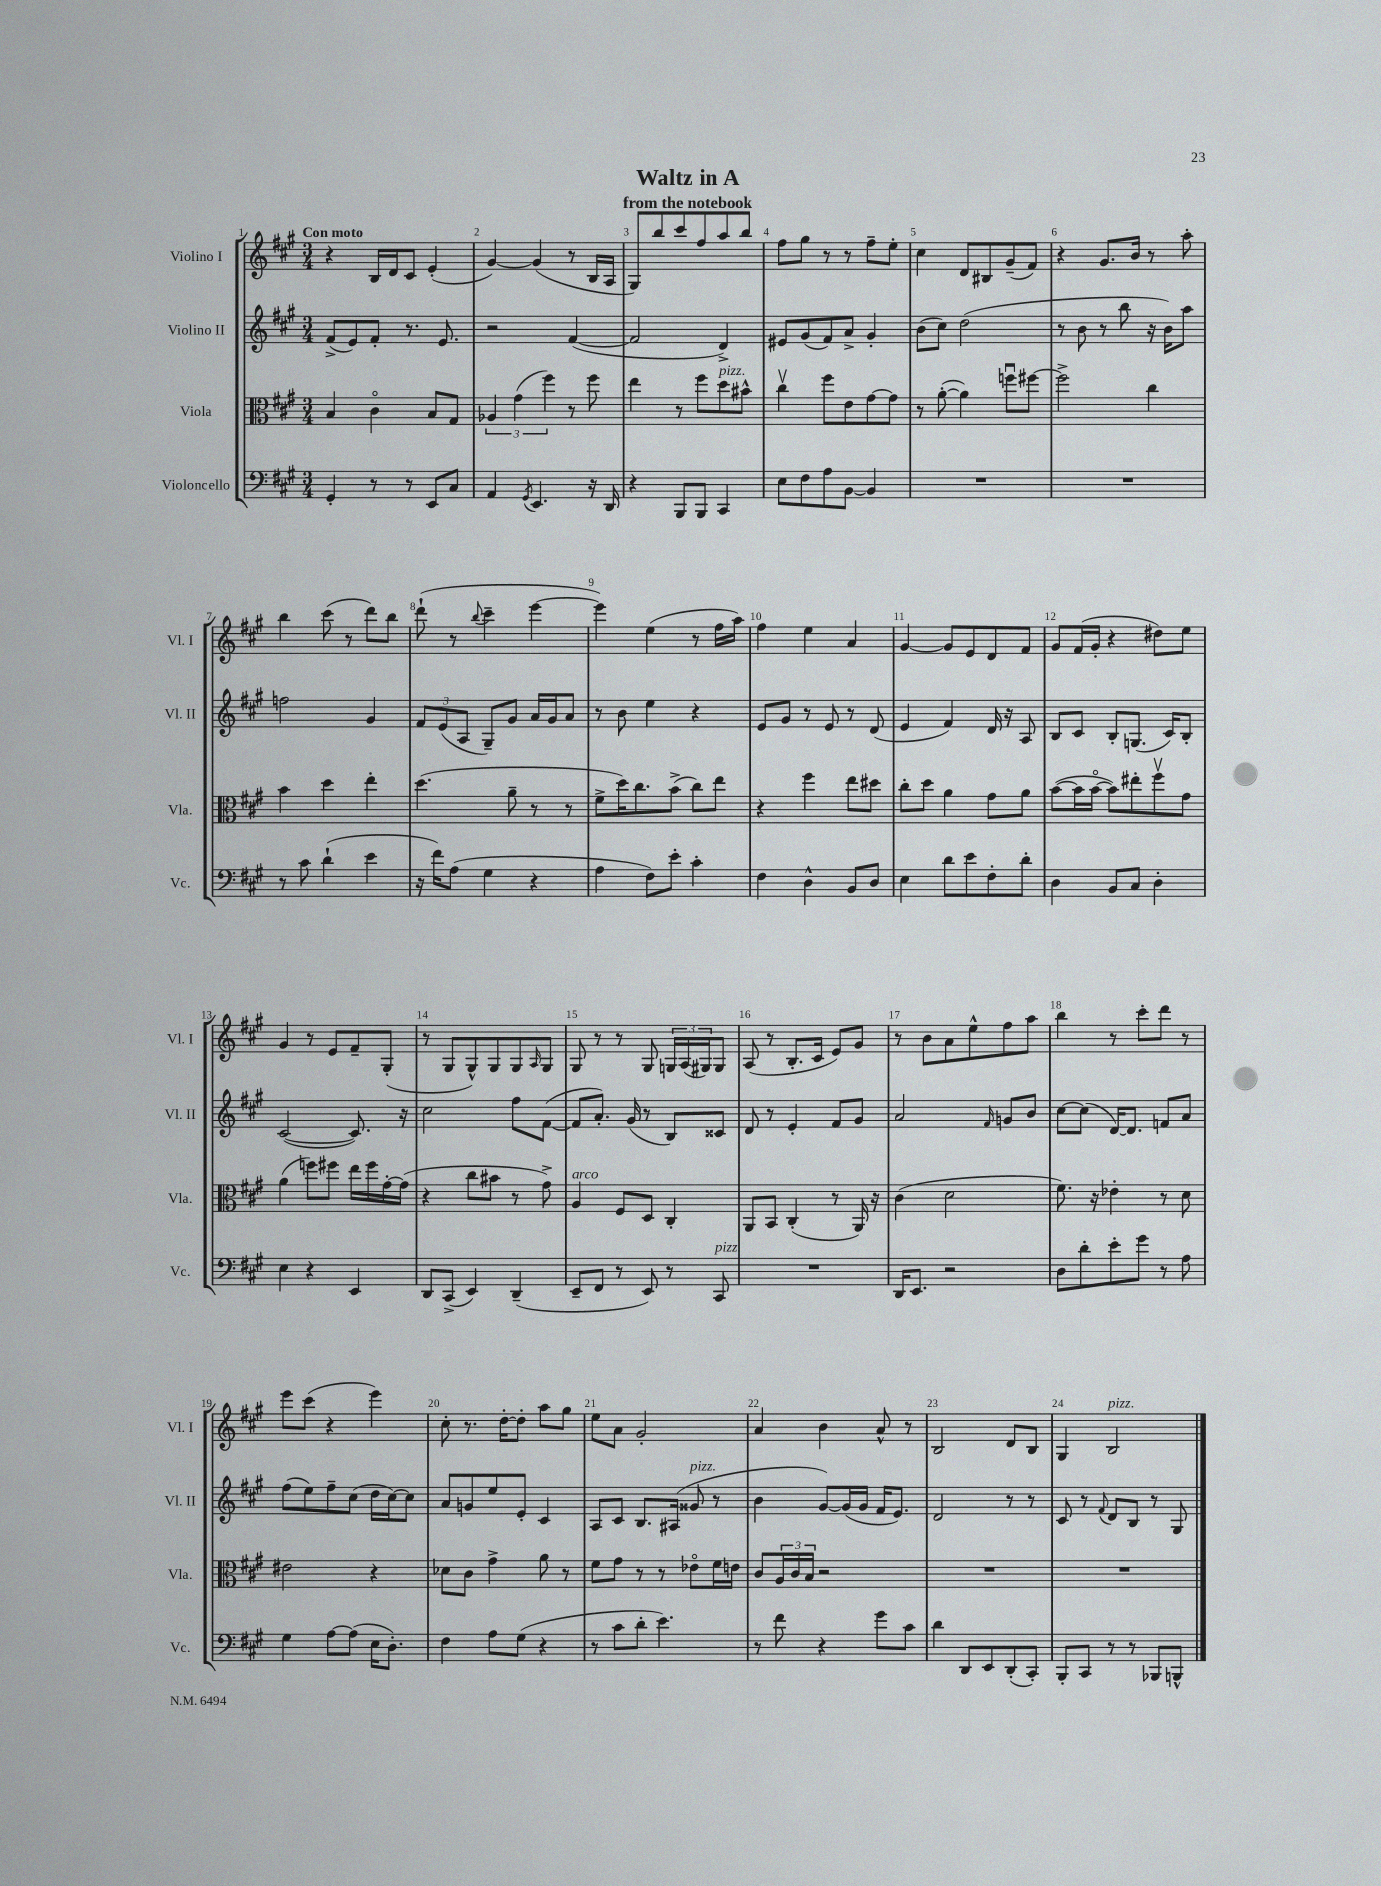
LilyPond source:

\header { title = "Waltz in A" subtitle = "from the notebook" }
<<
\new StaffGroup <<
\new Staff = "s0" \with { instrumentName = "Violino I" shortInstrumentName = "Vl. I" } {
    \clef treble \key a \major \numericTimeSignature \time 3/4 \tempo "Con moto"
    r4 b16 d'16 cis'8 e'4-.( |
    gis'4~) gis'4( r8 b16 a16 |
    gis8) b''8 cis'''8 fis''8 a''8 b''8 |
    fis''8 gis''8 r8 r8 fis''8-- e''8-. |
    cis''4 d'8 bis8 gis'8--( fis'8) |
    r4 gis'8. b'16 r8 a''8-. |
    b''4 cis'''8( r8 d'''8) b''8 |
    d'''8-!( r8 \appoggiatura { b''8 } cis'''4-- e'''4~ |
    e'''4) e''4( r8 fis''16 a''16) |
    fis''4 e''4 a'4 |
    gis'4~ gis'8 e'8 d'8 fis'8 |
    gis'8 fis'16( gis'16-. r4 dis''8) e''8 |
    gis'4 r8 e'8 fis'8-- gis8-.( |
    r8 gis8 gis8-^) gis8 gis8 \grace { a16 } gis8 |
    gis8 r8 r8 gis8 \tuplet 3/2 { g16 a16( gis16) } gis8 |
    a8( r8 b8.-. cis'16 e'8) gis'8 |
    r8 b'8 a'8 e''8-^ fis''8 a''8 |
    b''4 r8 cis'''8-. d'''8 r8 |
    e'''8 cis'''8( r4 e'''4) |
    cis''8-. r8. d''16~-. d''8-. a''8 gis''8 |
    e''8 a'8 gis'2-. |
    a'4 b'4 a'8-^ r8 |
    b2 d'8 b8 |
    gis4 b2^\markup { \italic "pizz." } \bar "|." |
}
\new Staff = "s1" \with { instrumentName = "Violino II" shortInstrumentName = "Vl. II" } {
    \clef treble \key a \major \numericTimeSignature \time 3/4
    fis'8->( e'8) fis'8-. r8. e'8. |
    r2 fis'4~( |
    fis'2 d'4->) |
    eis'8 gis'8( fis'8) a'8-> gis'4-. |
    b'8( cis''8) d''2( |
    r8 b'8 r8 b''8 r16 b'16) a''8 |
    f''2 gis'4 |
    \tuplet 3/2 { fis'8 e'8( a8 } gis8--) gis'8 a'16 gis'16 a'8 |
    r8 b'8 e''4 r4 |
    e'8 gis'8 r8 e'8 r8 d'8( |
    e'4 fis'4) d'16 r16 a8 |
    b8 cis'8 b8-. g8.( cis'16) b8-. |
    cis'2~( cis'8.) r16 |
    cis''2 fis''8 fis'8~( |
    fis'8 a'8.-.) gis'16( r8 b8) cisis'8 |
    d'8 r8 e'4-. fis'8 gis'8 |
    a'2 \grace { fis'16 } g'8 b'8 |
    cis''8~ cis''8( d'16~) d'8. f'8 a'8 |
    fis''8( e''8) fis''8-- cis''8( d''16 cis''16~) cis''8 |
    a'8 g'8 e''8 e'8-. cis'4 |
    a8 cis'8 b8. ais16( gisis'8^\markup { \italic "pizz." } r8 |
    b'4 gis'8~) gis'16( gis'16 fis'16 e'8.) |
    d'2 r8 r8 |
    cis'8 r8 \appoggiatura { fis'8 } d'8 b8 r8 gis8 \bar "|." |
}
\new Staff = "s2" \with { instrumentName = "Viola" shortInstrumentName = "Vla." } {
    \clef alto \key a \major \numericTimeSignature \time 3/4
    b4 cis'4\flageolet b8 gis8 |
    \tuplet 3/2 { aes4 gis'4( fis''4) } r8 fis''8 |
    e''4 r8 fis''8 d''8^\markup { \italic "pizz." } bis'8-^ |
    cis''4\upbow fis''8 e'8 gis'8~ gis'8 |
    r8 a'8~-.( a'4) f''8\downbow fis''8~ |
    fis''2-> cis''4 |
    b'4 d''4 e''4-. |
    d''4.( a'8-- r8 r8 |
    fis'8-> d''16) cis''8. b'8->( cis''8) e''8 |
    r4 fis''4 e''8 dis''8 |
    cis''8-. d''8 a'4 gis'8 a'8 |
    b'8~( b'16 b'16~\flageolet b'8) eis''8-. fis''8\upbow gis'8 |
    a'4( f''8) fis''8 e''16 fis''16 gis'16~-. gis'16( |
    r4 cis''8 bis'8 r8 gis'8->) |
    a4^\markup { \italic "arco" } fis8 d8 cis4-. |
    a,8 b,8 cis4-.( r8 a,16) r16 |
    cis'4( d'2 |
    fis'8.) r16 ees'4-. r8 d'8 |
    eis'2 r4 |
    des'8 cis'8 gis'4-> a'8 r8 |
    fis'8 gis'8 r8 r8 ees'8\flageolet fis'16 e'16 |
    cis'8 \tuplet 3/2 { a16 cis'16 b16 } r2 |
    R2. |
    R2. \bar "|." |
}
\new Staff = "s3" \with { instrumentName = "Violoncello" shortInstrumentName = "Vc." } {
    \clef bass \key a \major \numericTimeSignature \time 3/4
    gis,4-. r8 r8 e,8 cis8 |
    a,4 \acciaccatura { gis,8 } e,4. r16 d,16 |
    r4 b,,8 b,,8 cis,4 |
    e8 fis8 a8 b,8~ b,4 |
    R2. |
    R2. |
    r8 cis'8 d'4-!( e'4 |
    r16 fis'16) a8( gis4 r4 |
    a4 fis8) e'8-. cis'4-. |
    fis4 d4-^ b,8 d8 |
    e4 d'8 e'8 fis8-. d'8-. |
    d4 b,8 cis8 d4-. |
    e4 r4 e,4 |
    d,8 cis,8->( e,4) d,4--( |
    e,8-- fis,8 r8 e,8) r8 cis,8^\markup { \italic "pizz." } |
    R2. |
    d,16 e,8. r2 |
    d8 d'8-. e'8-. gis'8 r8 a8 |
    gis4 a8~ a8( e16 d8.-.) |
    fis4 a8 gis8( r4 |
    r8 cis'8 d'8-. e'4.) |
    r8 fis'8 r4 gis'8 cis'8 |
    d'4 d,8 e,8 d,8-.( cis,8-.) |
    b,,8-. cis,8 r8 r8 bes,,8 b,,8-^ \bar "|." |
}
>>
>>
\layout { \context { \Score \override BarNumber.break-visibility = ##(#f #t #t) barNumberVisibility = #all-bar-numbers-visible } }
